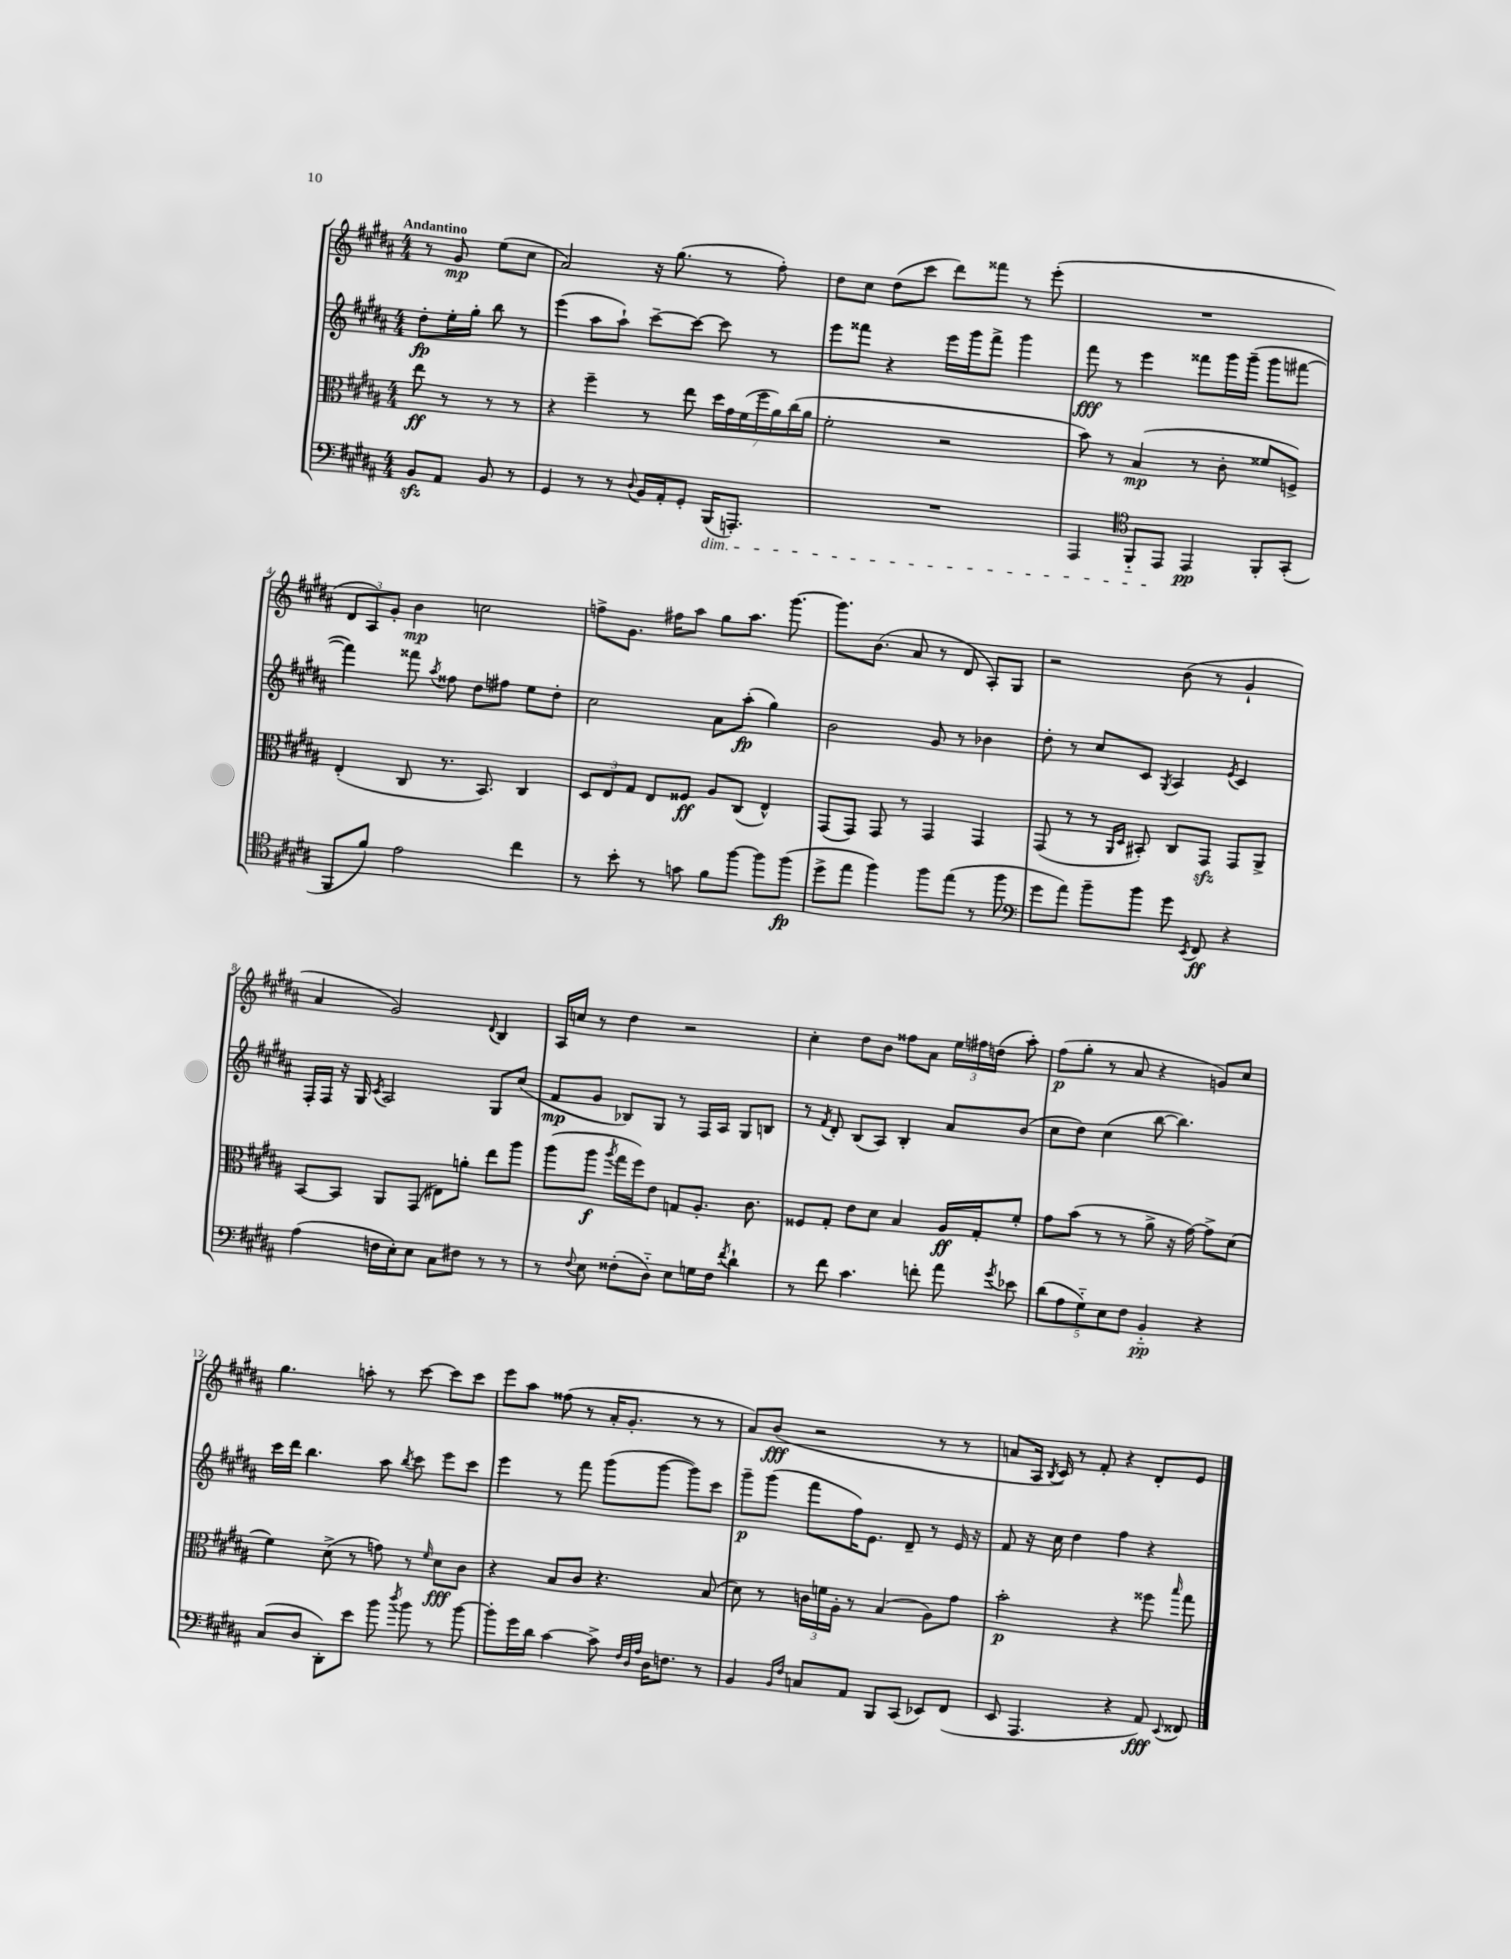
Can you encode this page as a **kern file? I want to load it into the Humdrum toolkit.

**kern	**kern	**kern	**kern
*staff4	*staff3	*staff2	*staff1
*clefF4	*clefC3	*clefG2	*clefG2
*k[f#c#g#d#a#]	*k[f#c#g#d#a#]	*k[f#c#g#d#a#]	*k[f#c#g#d#a#]
*M4/4	*M4/4	*M4/4	*M4/4
8BB/L	8ee\	8dd#'\L	8r
8AA#/J	8r	16ee'\L	8g#/
.	.	16gg#'\JJ	.
8BB/	8r	8bb\	(8ee\L
8r	8r	8r	8cc#\J
=	=	=	=
4GG#/	4r	(4eee\	2a#/)
8r	4ff#~\	8aa#\L	.
8r	.	8aa#`\J)	.
8qqD#/	.	.	.
16BB/LL	8r	[8ccc#~\L	16r
16AA#'/J	.	.	(8.gg#\
8GG#'/J	8ee\	8ccc#\_J	.
(16BBB/LK	28dd#\LL	8ccc#\]	8r
.	28g#\	.	.
8.AAA'/J)	.	.	.
.	(28f#\	.	.
.	28ff#\	.	.
.	.	8r	8ff#'\)
.	28a#\)	.	.
.	(28cc#\	.	.
.	28a#\JJ	.	.
=	=	=	=
1r	2f#'\	8eee\L	8dd#\L
.	.	8fff##\J	8cc#\J
.	.	4r	(8dd#\L
.	.	.	8ccc#\J
.	2r	16eee\LL	8ddd#\L)
.	.	16ggg#\J	.
.	.	8fff##^\J	8fff##\J
.	.	4ggg#\	8r
.	.	.	(8eee'\
=	=	=	=
4AAA#/	8b\)	8fff#\	1r
.	8r	8r	.
*clefC4	*	*	*
8FF#'~/L	(4B/	4eee\	.
8EE/J	.	.	.
4EE/	8r	8fff##\L	.
.	8c#'\	16ggg#\L	.
.	.	(16ggg#~\JJ	.
8FF#'/L	8f##/L	8ggg#\L	.
(8GG#'/J	8F^/J)	[8fff#\J	.
=	=	=	=
8FF#/L	(4E'/	4fff#\])	12d#/L
.	.	.	12A#/)
8f#/J)	.	.	.
.	.	.	12g#'/J
2e\	8C#/	8fff##\	4b\
.	.	8qaa#/	.
.	8.r	8ff##\	.
.	.	8dd#\L	2cc\
.	8.BB/)	.	.
.	.	8ff#\J	.
4cc#\	4C#/	8ee\L	.
.	.	8dd#'\J	.
=	=	=	=
8r	12D#/L	2cc#\	8ff^\L
.	12E/	.	.
8b'\	.	.	8.g#\J
.	12G#/J	.	.
8r	8E/L	.	.
.	.	.	16ff#\LK
8g\	8F##/J	.	8aa#\J
8f#\L	8A#/L	8a#\L	8gg#\L
[8ff#\J	(8C#/J	(8aa#'\J	8.aa#\J
8ff#\]L	4E^^/)	4gg#\)	.
.	.	.	[8.ggg#\
(8ff#\J	.	.	.
=	=	=	=
8dd#^\L	(8GG#/L	2b\	8.ggg#\]L
8ee\J	8GG#/J)	.	.
.	.	.	(8.b\J
4ff#\)	8GG#/	.	.
.	8r	.	8a#/
8ff#\L	4GG#/	8g#/	8r
(8ee\J	.	8r	8d#/
8r	4GG#/	4b-\	8A#'/L)
8ff#\	.	.	8G#/J
=	=	=	=
*clefF4	*	*	*
8g#\L	(8GG#/	8dd#'\	2r
8a#\J)	8r	8r	.
8b~\L	8r	8cc#/L	.
.	16qqAA#/LL	.	.
.	16qqD#/JJ	.	.
8b\J	8BB#'/)	8c#/J	.
.	.	8qG#/	.
8g#\	8C#/L	4A#/	(8b\
8qEE/	.	.	.
8FF#/	8GG#/J	.	8r
.	.	8qe/	.
4r	8GG#/L	4c#/	4g#`/
.	8AA#^/J	.	.
=	=	=	=
(4A#\	[8BB/L	16F#'/LL	4a#/
.	.	16F#/JJ	.
.	8BB/]J	16r	.
.	.	16G#/	.
.	.	8qc#/	.
16F\LL	8AA#/L	2A#/	2g#/)
16E'\J)	.	.	.
8E\J	(8GG#/J	.	.
8C#\L	8E#\L)	.	.
8F#\J	8a'\J	.	.
.	.	.	8qqd#/
8r	8ee\L	8G#/L	4B/
8r	8aa#\J	(8cc#/J	.
=	=	=	=
8r	(8aa#\L	8f#/L	16A#/LL
.	.	.	16cc/JJ
8qqF#/	.	.	.
8E\	8aa#\J	8g#/J	8r
.	8qaa#/	.	.
(8F##'\L	16gg#\LL	8B-/L)	4dd#\
.	16ff#\J)	.	.
8D#'~\J)	8e\J	8G#/J	.
8E\L	8G/L	8r	2r
16G\L	8.A#'/J	16F#/LL	.
16F##\JJ	.	16A#/JJ	.
8qf#/	.	.	.
4d#`\	.	8G#/L	.
.	8.c#\	.	.
.	.	8B/J	.
=	=	=	=
8r	8F##/L	8r	4cc#'\
.	.	8qf#/	.
8f#\	8G#'/J	8d#'/	.
4.c#\	8e\L	(8B/L	8dd#\L
.	8d#\J	8A#/J)	8b\J
.	4B/	4B'/	8ff##\L
8f'\	.	.	8a#\J
8a#\	16A#/LL	8a#/L	24ee\LL
.	.	.	24ff#\
.	16G#'/J	.	.
.	.	.	(24dd\JJ
8qg#/	.	.	.
8e-\	8f#'/J	(8b/J	8aa#'\)
=	=	=	=
(10d#\L	8g#\L	8cc#\L	(8ff#\L
10A#\	.	.	.
.	(8b\J	8dd#\J)	8gg#'\J
10G#'~\)	.	.	.
.	8r	(4cc#\	8r
10E\	.	.	.
.	8r	.	8a#/
10F#\J	.	.	.
4BB'~/	8a#^\	[8bb\	4r
.	16r	4.bb\])	.
.	[16g#\)	.	.
4r	8g#^\]L	.	8g/L)
.	(8d#\J	.	8cc#/J
=	=	=	=
(8C#/L	4f#\)	16ccc#\LL	4.gg#\
.	.	16ddd#\JJ	.
8D#/J	.	4.bb\	.
8DD#'\L)	(8d#^\	.	.
8e\J	8r	.	8aa'\
8b\	8g\)	8aa#\	8r
8qdd#/	.	8qbb/	.
8b\	8r	8ccc#\	[8ccc#\
.	16qqf#/	.	.
8r	8d#\L	8eee\L	8ccc#\]L
[8b\	8c#\J	8ccc#\J	8ccc#\J
=	=	=	=
8b'\]L	4r	4eee\	8eee\L
16g#\L	.	.	8aa#\J
16d#\JJ	.	.	.
[4c#\	8B/L	8r	(8ff##\
.	8c#/J	8fff#\	8r
8c#^\]	4.r	(8ggg#\L	16a#'/LK
.	.	.	8.g#'/J
32qqF#/LLL	.	.	.
32qqD#/	.	.	.
32qqA#/JJJ	.	.	.
16D#\LK	.	[8ggg#\J	.
8.F\J	.	.	.
.	.	8ggg#\]L)	8r
8r	(8B/	8ccc#\J	8r
=	=	=	=
4BB/	8d#\)	8ggg#~\L	8a#/L)
.	8r	(8ggg#\J	(8b/J
16qqBB/LL	.	.	.
16qqF#/JJ	.	.	.
8C/L	24c\LL	8fff#\L	2r
.	24f\	.	.
.	24A#'\JJ	.	.
8AA#/J	8r	16ff#\K)	.
.	.	8.e\J	.
8BBB/L	(4B/	.	.
(8CC#/J	.	8d#~/	.
8EE-/L)	8A#\L)	8r	8r
(8FF#/J	8g#\J	16e/	8r
.	.	16r	.
=	=	=	=
8EE/	2b'\	8f#/	8a/L
4.AAA#/	.	16r	16A#/Jk
.	.	.	8qB/
.	.	16cc#\	16c#/)
.	.	4dd#\	8r
.	.	.	8f#'/
4r	4r	4ff#\	4r
8AA#/)	8ff##\	4r	8d#'/L
8qqEE/	16qqbb/	.	.
8FF##/	8gg#\	.	8e/J
==	==	==	==
*-	*-	*-	*-
